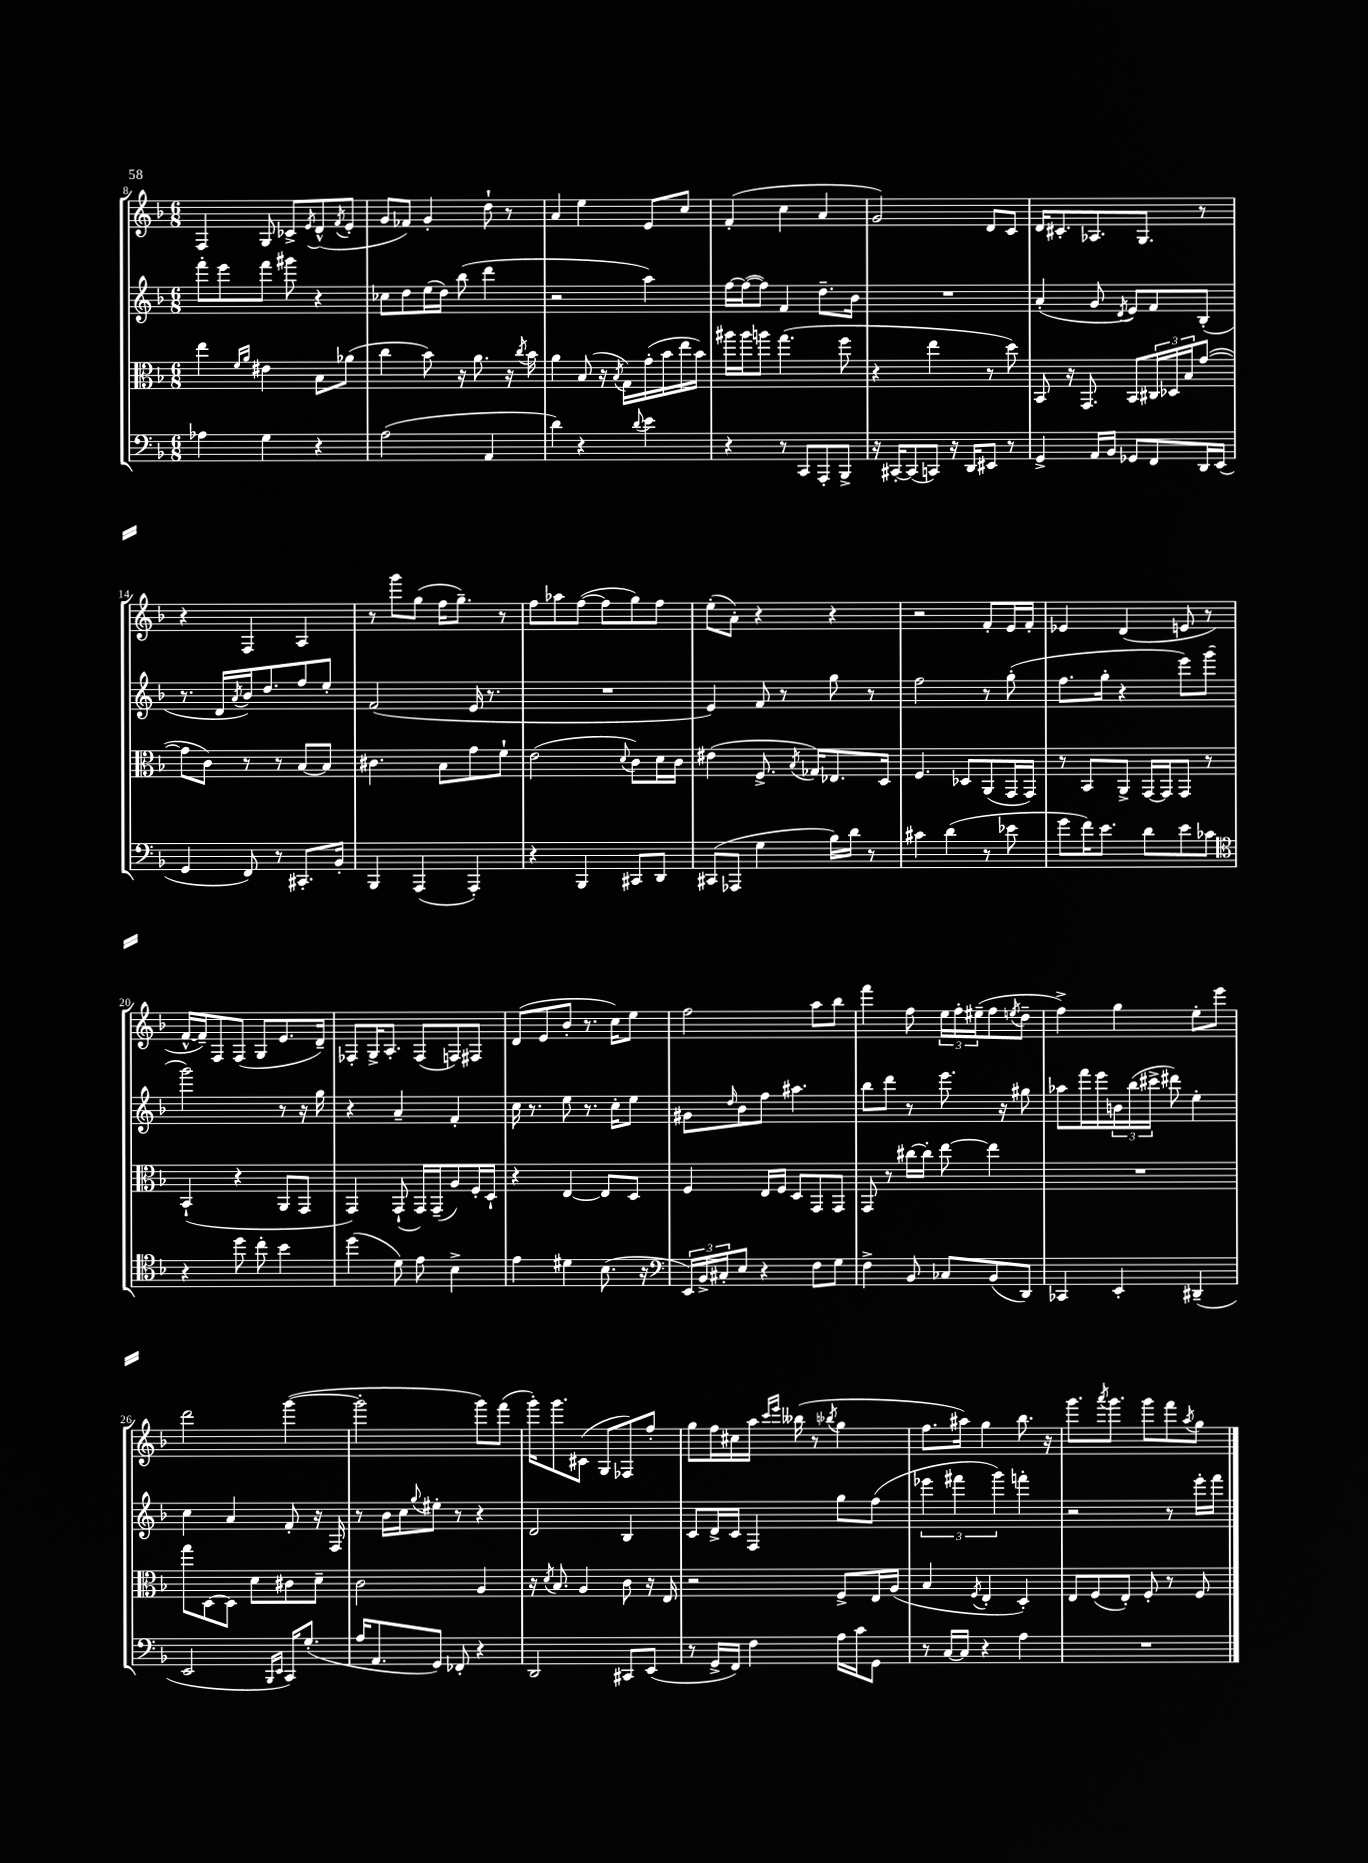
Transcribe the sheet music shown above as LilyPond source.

<<
\new StaffGroup <<
\new Staff = "s0" {
    \clef treble \key f \major \numericTimeSignature \time 6/8
    f4 g8 ces'8-> \acciaccatura { e'8 } d'8-^( \acciaccatura { f'8 } e'8-. |
    g'8 fes'8) g'4-. d''8-! r8 |
    a'4 e''4 e'8 c''8 |
    f'4-.( c''4 a'4 |
    g'2) d'8 c'8 |
    d'16 cis'8.-. aes8. g8. r8 |
    r4 f4 a4 |
    r8 g'''8 g''8( f''16 g''8.--) r8 |
    f''8 aes''8 f''8~( f''8 g''8) f''8 |
    e''8-.( a'8-.) r4 r4 |
    r2 f'8-. e'16 f'16-. |
    ees'4 d'4( e'8 r8 |
    f'16~-^ f'16--) f8 f8( g8 e'8. d'16--) |
    fes8-. g16-> a8.-. fes8( f8) fis8 |
    d'8( e'8 bes'8-. r8. c''16) e''8 |
    f''2 a''8 bes''8 |
    f'''4 f''8 \tuplet 3/2 { e''16 f''16-. eis''16--( } f''8 \acciaccatura { e''8 } d''8-- |
    f''4->) g''4 e''8-. e'''8 |
    d'''2 g'''4~( |
    g'''2-. g'''8) f'''8( |
    g'''16-.) g'''8. cis'8( g8 fes8) f''8-. |
    g''8 f''16 cis''16 a''16 \grace { c'''16 e'''16 } beses''16( r8 \acciaccatura { bes''8 } g''4 |
    f''8. ais''16) g''4 bes''8. r16 |
    g'''8. \acciaccatura { a'''8 } g'''8. g'''8 f'''8 \acciaccatura { a''8 } g''8 \bar "|." |
}
\new Staff = "s1" {
    \clef treble \key f \major \numericTimeSignature \time 6/8
    f'''8-. e'''8 f'''8 gis'''8 r4 |
    ces''8 d''8 e''16( d''16) bes''8( d'''4 |
    r2 a''4) |
    f''16~ f''16~( f''8) f'4 d''8.-- bes'16 |
    R2. |
    a'4-.( g'8 \acciaccatura { d'8 } e'8) f'8 bes8-.( |
    r8. d'16 \acciaccatura { a'8 } bes'16) d''8. f''8 e''8-. |
    f'2( e'16 r8. |
    R2. |
    e'4) f'8 r8 g''8 r8 |
    f''2 r8 g''8-.( |
    f''8. g''16-. r4 e'''8) g'''8( |
    g'''2) r8 r16 g''16 |
    r4 a'4-- f'4-. |
    c''16 r8. e''8 r8. c''16-. e''8 |
    gis'8 \grace { d''16 } bes'8 f''8 ais''4. |
    bes''8 d'''8 r8 e'''8. r16 gis''8 |
    aes''8 f'''16 e'''16 \tuplet 3/2 { b'16 bes''16( cis'''16-> } dis'''8) e''4-. |
    c''4 a'4 f'8-. r16 f16 |
    r8 bes'16 c''16 \appoggiatura { g''8 } eis''8-. r8 r4 |
    d'2 bes4 |
    c'8 d'16-> c'16 f4 g''8 f''8( |
    \tuplet 3/2 { ees'''4 fis'''4 g'''4) } f'''4-. |
    r2 r8 e'''16-. f'''16 \bar "|." |
}
\new Staff = "s2" {
    \clef alto \key f \major \numericTimeSignature \time 6/8
    e''4 \grace { f'16 a'16 } eis'4 bes8 aes'8( |
    c''4 bes'8) r16 a'8. r16 \acciaccatura { c''8 } bes'16 |
    a'4 bes8( r16 \acciaccatura { bes8 } g16) g'16-.( bes'16 e''16 bes'16) |
    ais''16 ais''16 a''8 g''4.( f''8 |
    r4 e''4 r8 d''8) |
    bes,8 r16 g,8. bes,8 \tuplet 3/2 { cis16 des16 bes16 } g'8~( |
    g'8 c'8) r8 r8 bes8~ bes8 |
    cis'4. bes8 g'8 f'8-! |
    e'2( \appoggiatura { d'8 } c'8) d'16 c'16 |
    eis'4( f8.-> \acciaccatura { bes8 } ges16) ees8. d16 |
    f4. des8 a,8( g,16 g,16) |
    r8 bes,8 a,8-> g,16~ g,16 g,8 r8 |
    bes,4-!( r4 a,8 g,8 |
    g,4) g,8-!( g,16) g,16--( a8) f16-. d16-! |
    r4 e4~ e8 d8 |
    f4 e16 f16 d8 g,8 g,8 |
    g,8 r8 cis''16~ cis''16-. e''8~ e''4 |
    R2. |
    g''8 d8~ d8 d'8 cis'8 d'8-- |
    c'2 a4 |
    r16 \acciaccatura { d'8 } bes8. a4 c'8 r16 e16 |
    r2 f8-> e16 a16( |
    bes4 \acciaccatura { f8 } e4-. d4-.) |
    e8 f8( e8-.) f8-. r8 f8 \bar "|." |
}
\new Staff = "s3" {
    \clef bass \key f \major \numericTimeSignature \time 6/8
    aes4 g4 r4 |
    a2( a,4 |
    d'4) r4 \appoggiatura { d'8 } e'4 |
    r4 r8 c,8 a,,8-. bes,,8-> |
    r16 cis,16~-. cis,8( c,8) r16 d,16 eis,8 r8 |
    g,4-> a,16 bes,16 ges,8 f,8 d,16 e,16( |
    g,4 f,8) r8 cis,8.-. bes,16-. |
    bes,,4 a,,4( a,,4-.) |
    r4 bes,,4 cis,8 d,8 |
    cis,8( aes,,8 g4 bes16) d'16 r8 |
    cis'4 d'4( r8 ees'8 |
    g'8 f'16) e'8. d'8 e'8 ces'8 |
    \clef tenor r4 d''8 c''8-. bes'4 |
    d''4( d'8) e'8 bes4-> |
    e'4 dis'4 bes8.( r16 |
    \clef bass \tuplet 3/2 { e,16) bes,16-> cis16-. } e8 r4 f8 g8 |
    f4-> bes,8 ces8 bes,8( d,8) |
    ces,4 e,4-. dis,4--( |
    e,2 \grace { bes,,16 e,16 } c,16) g8.-.( |
    a16 a,8. g,8) fes,8-. r4 |
    d,2 cis,8 e,8( |
    r8 g,16-> f,16) f4 a16 c'16 g,8 |
    r8 c16~ c16 r4 a4 |
    R2. \bar "|." |
}
>>
>>
\layout { \context { \Score currentBarNumber = #8 } }
